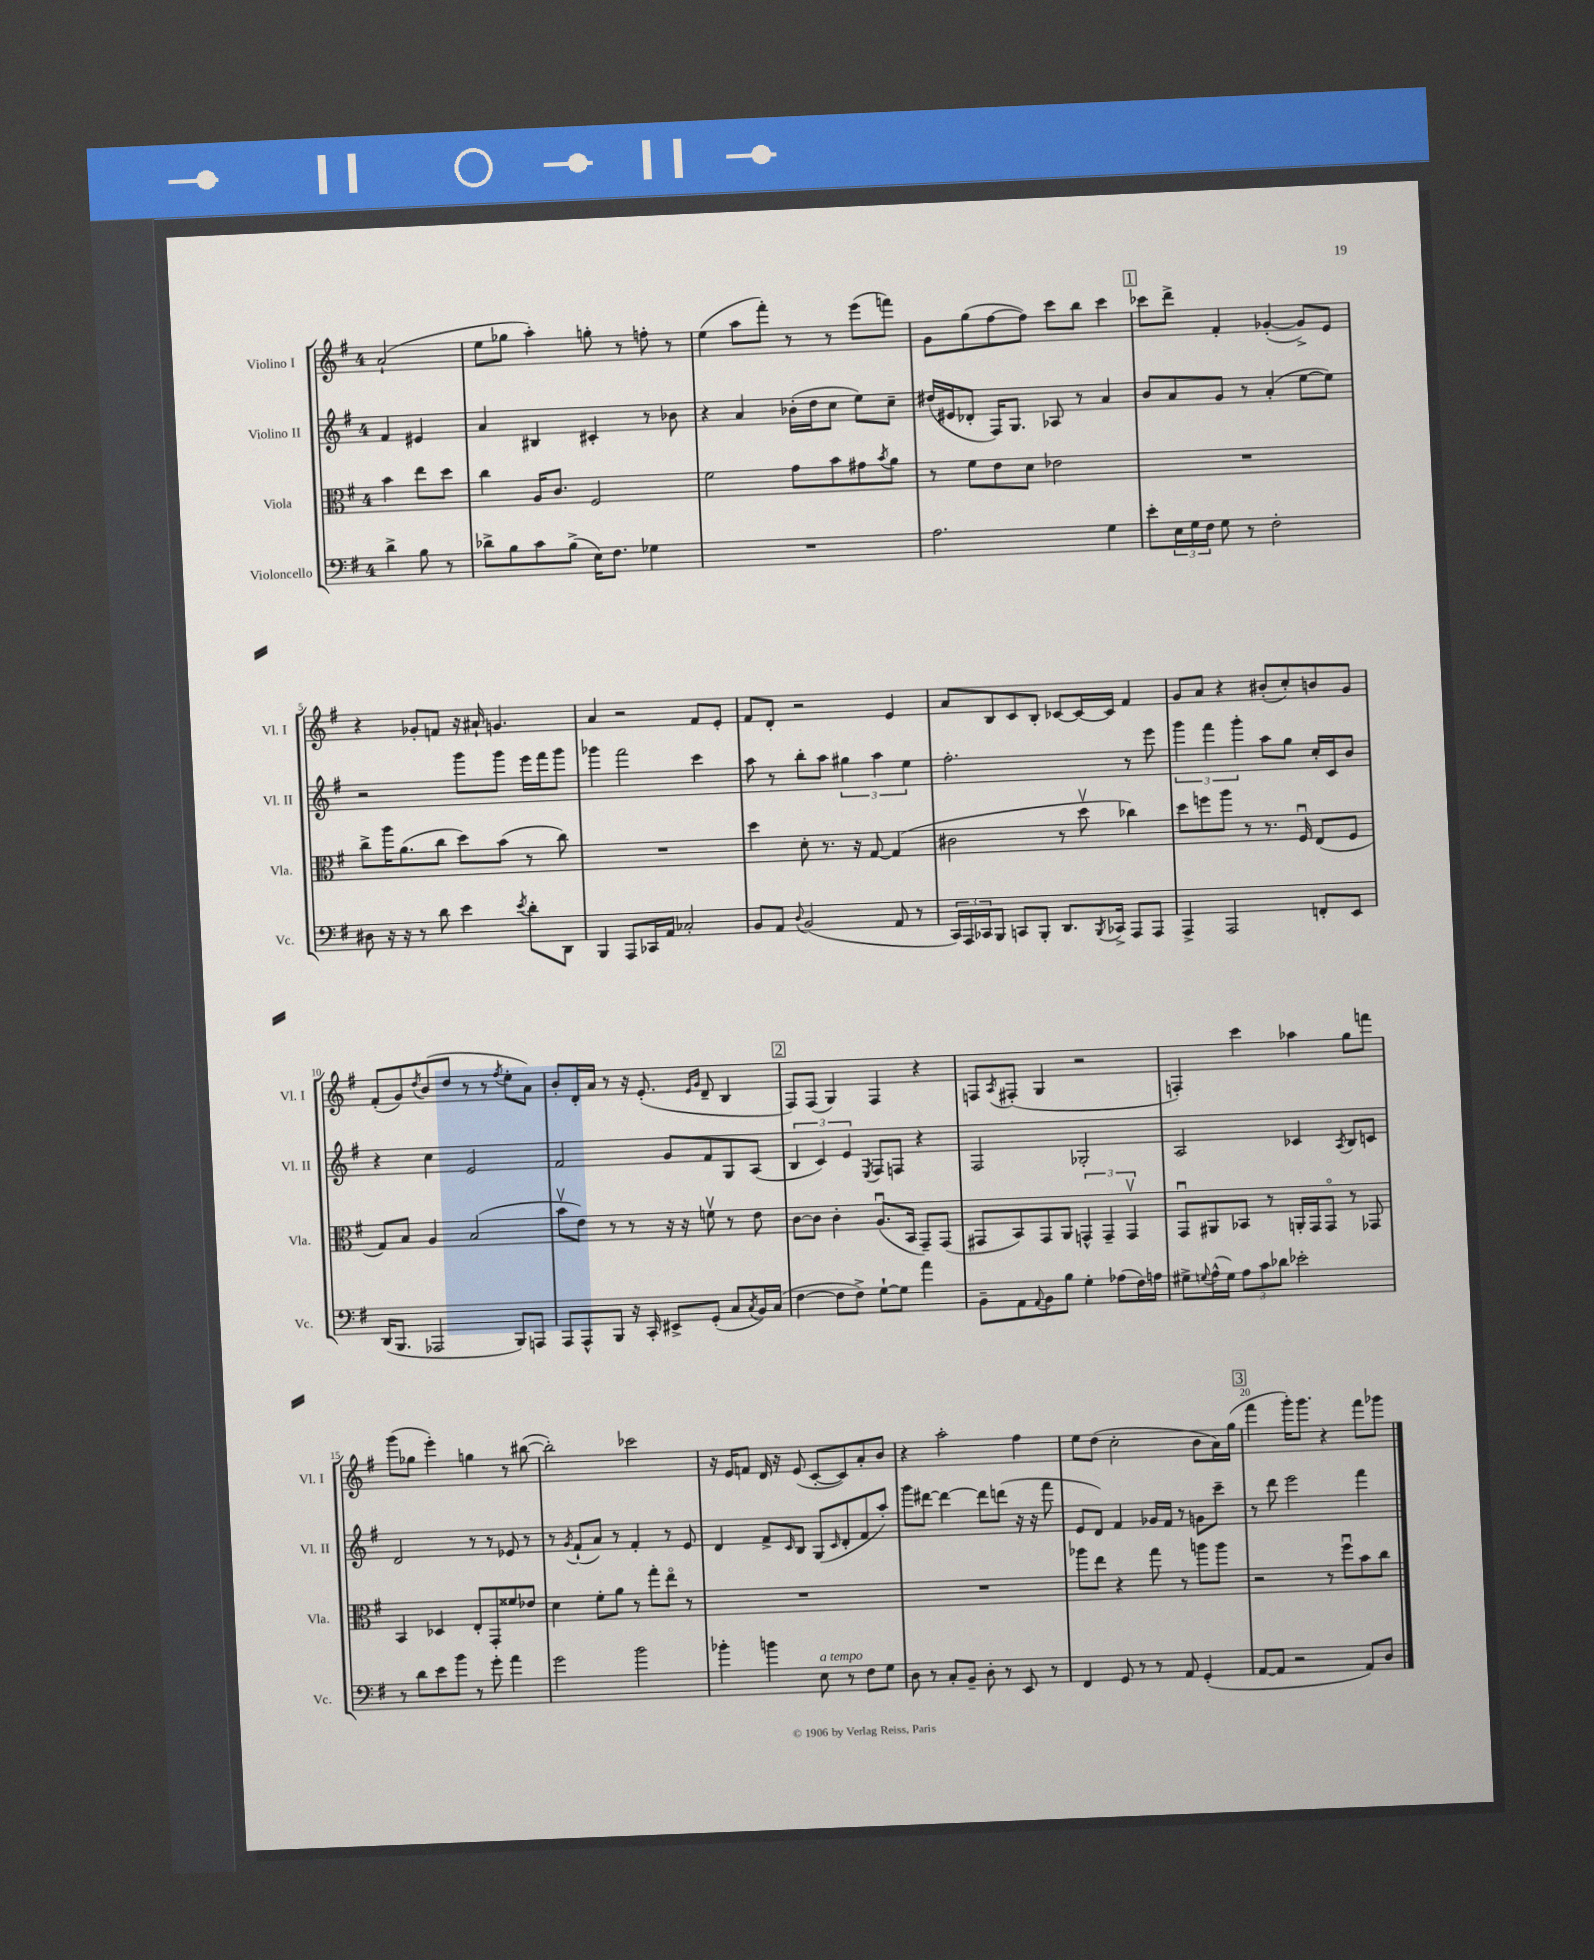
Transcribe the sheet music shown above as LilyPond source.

<<
\new StaffGroup <<
\new Staff = "s0" \with { instrumentName = "Violino I" shortInstrumentName = "Vl. I" } {
    \clef treble \key g \major \once \override Staff.TimeSignature.style = #'single-digit \time 4/4 \partial 2
    a'2-!( |
    e''8 ges''8 a''4-.) g''8-. r8 f''8-. r8 |
    e''4( a''8 fis'''8-.) r8 r8 e'''8( f'''8) |
    g'8 g''8( fis''8~ fis''8) c'''8 b''8 c'''4 |
    \mark \markup { \box "1" } ces'''8 d'''8-> fis'4-. ges'4~-.( ges'8->) e'8 |
    r4 ges'8-. f'8 r16 ais'16-! g'4. |
    a'4 r2 fis'8 e'8-. |
    fis'8 d'8-. r2 e'4 |
    a'8 b8 c'8 b8-. ces'8~ ces'16~ ces'16 fis'4 |
    g'8 a'8 r4 bis'8-.( c''8-.) b'8 g'8 |
    fis'8-.( g'8) \acciaccatura { d''8 } b'8( d''8 r8 r8 \acciaccatura { fis''8 } e''8-. a'8) |
    b'8-. d'16-. a'16 r8 r16 e'8.-.( \grace { e'16 g'16 } d'8-- b4 |
    \mark \markup { \box "2" } fis8) fis8( g4) fis4 r4 |
    f8 \acciaccatura { a8 } fis8-.( g4 r2 |
    f4-.) c'''4 aes''4 g''8 f'''8 |
    g'''8( ges''8 e'''4-.) g''4 r8 bis''8~( |
    bis''2-.) ces'''2 |
    r16 e'16 f'8 d'16 r16 e'8( c'8~-. c'8) a'8-. b'8 |
    r4 a''2-. fis''4 |
    e''8 d''8( c''2-. b'8 a'16) g''16( |
    \mark \markup { \box "3" } fis'''4 g'''16-.) g'''8. r4 fis'''8 ges'''8 \bar "|." |
}
\new Staff = "s1" \with { instrumentName = "Violino II" shortInstrumentName = "Vl. II" } {
    \clef treble \key g \major \once \override Staff.TimeSignature.style = #'single-digit \time 4/4 \partial 2
    fis'4 eis'4 |
    a'4 bis4 cis'4-. r8 bes'8 |
    r4 a'4 bes'16-.( d''16 c''8 e''8) c''8-- |
    dis''16( eis'16 des'8-. fis16) g8. aes8 r8 a'4 |
    \mark \markup { \box "1" } b'8 a'8 g'8 r8 a'4-.( e''8~ e''8) |
    r2 g'''8 g'''8 e'''16 fis'''16 g'''8 |
    ges'''4 fis'''2 c'''4 |
    a''8 r8 b''8-. a''8 \tuplet 3/2 { gis''4 a''4 e''4 } |
    fis''2.-. r8 e'''8 |
    \tuplet 3/2 { g'''4 fis'''4 g'''4-. } a''8 g''8 c''16-. c'16 b'8 |
    r4 c''4 e'2 |
    fis'2 g'8 fis'8 g8 a8( |
    \mark \markup { \box "2" } \tuplet 3/2 { b4 c'4) e'4 } \acciaccatura { e8 } fis8 f8 r4 |
    fis2 ges2-. |
    a2 ces'4 \acciaccatura { a8 } b8 c'8 |
    d'2 r8 r8 ees'8 r8 |
    r8 \acciaccatura { g'8 } fis'8-!( a'8) r8 fis'4-. r8 e'8 |
    d'4 fis'8-> \grace { c'16 } b8 g8( \grace { c'16 } d'8-. fis'8 a''8-.) |
    g'''8 dis'''8~ dis'''4~ dis'''8 d'''8( r16 r16 fis'''8 |
    e'8 d'8) fis'4 ges'16 fis'16 r8 g'8 c'''8-- |
    \mark \markup { \box "3" } r8 d'''8 e'''2 fis'''4 \bar "|." |
}
\new Staff = "s2" \with { instrumentName = "Viola" shortInstrumentName = "Vla." } {
    \clef alto \key g \major \once \override Staff.TimeSignature.style = #'single-digit \time 4/4 \partial 2
    b'4 e''8 d''8 |
    c''4 a16 c'8. fis2 |
    fis'2 g'8 b'8 gis'8 \acciaccatura { b'8 } a'8 |
    r8 fis'8 e'8 d'8 ees'2 |
    \mark \markup { \box "1" } R1 |
    c''8-> a''16 a'8.( c''8 d''8) b'8( r8 c''8) |
    R1 |
    d''4 d'8-. r8. r16 g8~ g4( |
    cis'2 r8 d''8\upbow ces''4) |
    d''8 f''8 a''8 r8 r8. fis16\downbow e8( fis8 |
    g8) b8 a4 b2( |
    b'8\upbow e'8) r8 r8 r16 r16 f'8\upbow r8 e'8 |
    \mark \markup { \box "2" } c'8~ c'8 c'4-. a8.\downbow( b,16 g,8--) g,8( |
    gis,8 b,8) gis,8 a,8 \tuplet 3/2 { g,4-^ g,4-- g,4\upbow } |
    g,8\downbow ais,8 bes,8 r8 a,16-. g,16 g,8\flageolet r8 ges,8 |
    b,4 des4 e8-. g,8-. fisis'8 ees'8 |
    d'4 fis'8-. a'8 r8 g''8-. e''8\flageolet r8 |
    R1 |
    R1 |
    aes''8 e''8 r4 g''8 r8 a''8 a''8 |
    \mark \markup { \box "3" } r2 r8 fis''8\downbow b'8 c''8 \bar "|." |
}
\new Staff = "s3" \with { instrumentName = "Violoncello" shortInstrumentName = "Vc." } {
    \clef bass \key g \major \once \override Staff.TimeSignature.style = #'single-digit \time 4/4 \partial 2
    d'4-> b8 r8 |
    des'8-> b8 c'8 b8->( e16) fis8. ges4 |
    R1 |
    a2. g4 |
    \mark \markup { \box "1" } e'8-. \tuplet 3/2 { e16 g16 fis16 } g8 r8 fis2-. |
    dis8 r16 r16 r8 d'8 e'4 \acciaccatura { e'8 } d'8-. d,8 |
    b,,4 a,,8 ces,16 a,16 ces2-. |
    b,8 a,8 \appoggiatura { d8 } b,2( a,8 r8 |
    \tuplet 3/2 { c,16) a,,16 ces,16 } b,,8 c,8 b,,8-. d,8. \acciaccatura { b,,8 } ces,16-> a,,8 a,,8 |
    a,,4-> a,,2 f,8-. e,8 |
    d,16( b,,8. aes,,2 b,,8) a,,8 |
    a,,8 a,,8-^ b,,8 r16 c,16-. eis,8-> g,8-.( c8 \acciaccatura { c8 } b,16) c16( |
    \mark \markup { \box "2" } fis4~ fis8 fis8->) g8~-! g8 a'4 |
    b,8-- a,8 \appoggiatura { a,8 } b,8 b8 g4-. aes8( fis16) a16 |
    gis8-> \appoggiatura { g8 } a16-^( g16) \tuplet 3/2 { a8 c'8 des'8 } ees'2-. |
    r8 d'8 e'8 b'8 r8 g'8-. a'4 |
    g'2 b'2 |
    bes'4-. b'4 e8^\markup { \italic "a tempo" } r8 fis8 g8 |
    d8 r8 c8-. b,8-- d8-. r8 e,8 r8 |
    fis,4 g,8 r8 r8 a,8 g,4-.( |
    \mark \markup { \box "3" } a,8~ a,8 r2 a,8) d8 \bar "|." |
}
>>
>>
\layout { \context { \Score \override BarNumber.break-visibility = ##(#f #t #t) barNumberVisibility = #(every-nth-bar-number-visible 5) } }
